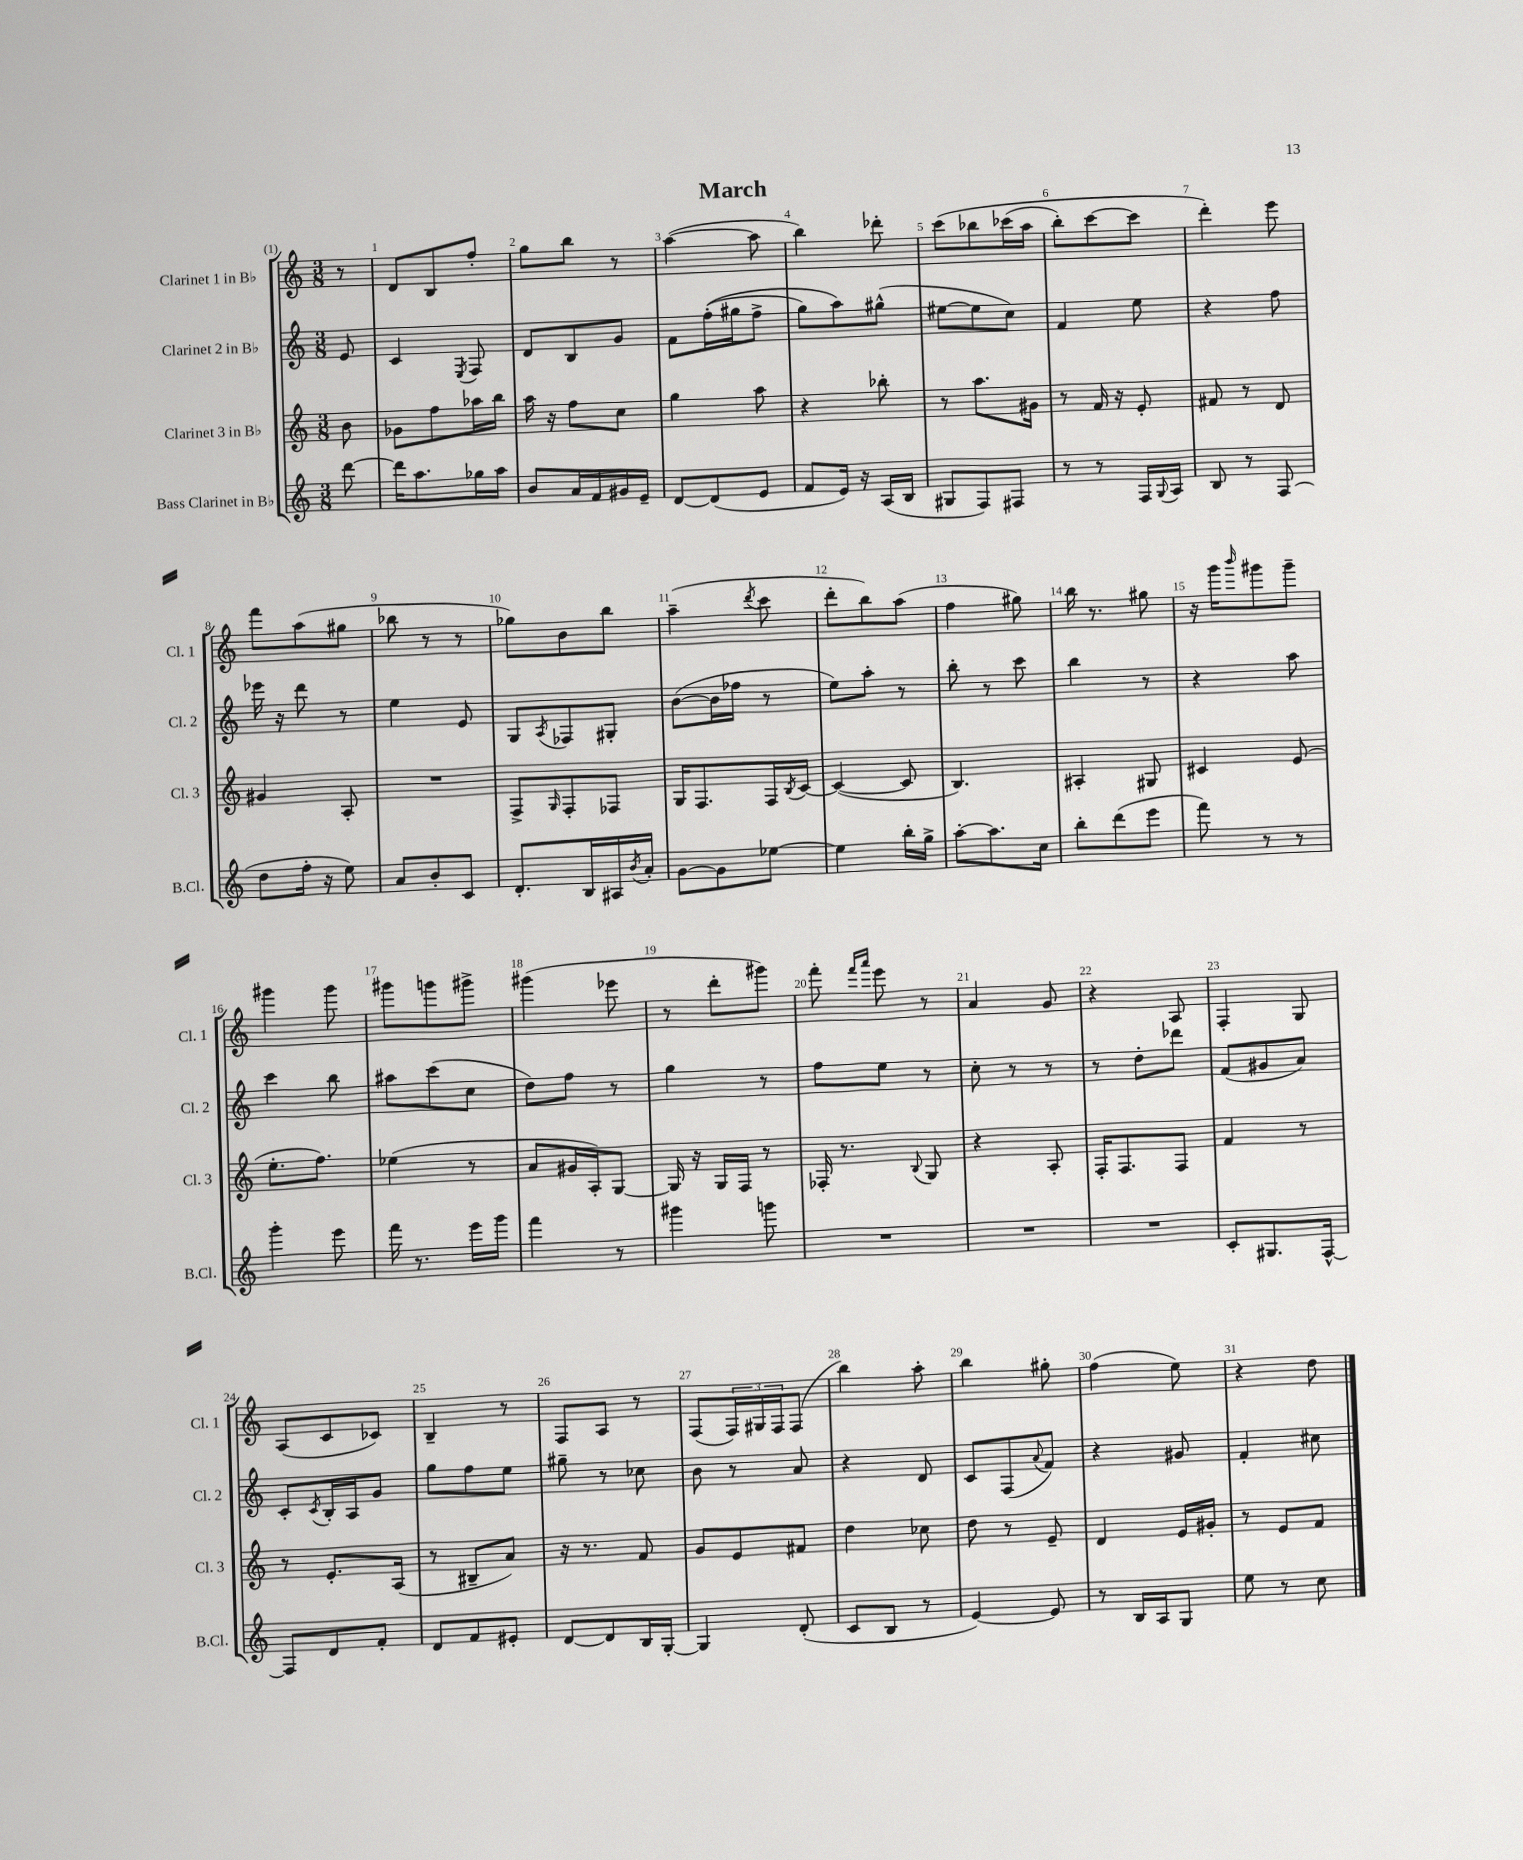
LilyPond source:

\header { title = "March" }
<<
\new StaffGroup <<
\new Staff = "s0" \with { instrumentName = "Clarinet 1 in Bb" shortInstrumentName = "Cl. 1" } {
    \clef treble \key c \major \numericTimeSignature \time 3/8 \partial 8
    r8 |
    d'8 b8 f''8-. |
    g''8 b''8 r8 |
    a''4~( a''8 |
    b''4) des'''8-. |
    c'''8\( bes''8 ces'''16( a''16 |
    b''8-.) c'''8~ c'''8 |
    d'''4-.\) e'''8 |
    f'''8 a''8( gis''8 |
    bes''8 r8 r8 |
    ges''8) b'8 b''8 |
    a''4--( \acciaccatura { d'''8 } c'''8 |
    d'''8-. b''8) a''8( |
    f''4 gis''8) |
    b''16 r8. gis''8 |
    r16 g'''16 \grace { b'''16 } gis'''8 gis'''8-- |
    gis'''4 gis'''8 |
    gis'''8 g'''8 gis'''8-> |
    gis'''4( ees'''8 |
    r8 d'''8-. gis'''8) |
    f'''8-. \grace { f'''16 a'''16 } e'''8 r8 |
    a'4 g'8 |
    r4 a8 |
    f4-. g8 |
    a8( c'8 ces'8) |
    b4-- r8 |
    f8 a8 r8 |
    f8( \tuplet 3/2 { f16) gis16 f16 } f8( |
    b''4) a''8-. |
    b''4 gis''8-. |
    f''4( e''8) |
    r4 d''8 \bar "|." |
}
\new Staff = "s1" \with { instrumentName = "Clarinet 2 in Bb" shortInstrumentName = "Cl. 2" } {
    \clef treble \key c \major \numericTimeSignature \time 3/8 \partial 8
    e'8 |
    c'4 \acciaccatura { e8 } f8 |
    d'8 b8 g'8 |
    f'8 f''16-.(\( gis''16 f''8-> |
    g''8) a''8\) gis''8-^( |
    eis''8~ eis''8 c''8) |
    f'4 e''8 |
    r4 f''8 |
    ees'''16 r16 d'''8 r8 |
    e''4 e'8 |
    g8 \acciaccatura { a8 } fes8 gis8-. |
    b'8~( b'16 fes''16 r8 |
    e''8) a''8-. r8 |
    b''8-. r8 c'''8 |
    b''4 r8 |
    r4 a''8 |
    c'''4 b''8 |
    ais''8 c'''8( c''8 |
    d''8) f''8 r8 |
    g''4 r8 |
    f''8 e''8 r8 |
    c''8-. r8 r8 |
    r8 d''8-. des'''8 |
    f'8( gis'8 a'8) |
    c'8-. \acciaccatura { c'8 } b16-. a16 g'8 |
    g''8 f''8 e''8 |
    gis''8-- r8 ces''8 |
    b'8 r8 a'8 |
    r4 d'8 |
    c'8 f8( \appoggiatura { a'8 } f'8) |
    r4 gis'8 |
    f'4-. cis''8 \bar "|." |
}
\new Staff = "s2" \with { instrumentName = "Clarinet 3 in Bb" shortInstrumentName = "Cl. 3" } {
    \clef treble \key c \major \numericTimeSignature \time 3/8 \partial 8
    b'8 |
    ges'8 f''8 aes''16 b''16 |
    a''16 r16 f''8 c''8 |
    g''4 a''8 |
    r4 bes''8-. |
    r8 a''8. gis'16 |
    r8 f'16 r16 e'8-. |
    fis'8 r8 d'8 |
    gis'4 a8-. |
    R4. |
    f8-> \grace { g16 } f8-. fes8 |
    g16 f8. f16 \acciaccatura { b8 } c'16~ |
    c'4~( c'8 |
    b4.) |
    ais4-. gis8 |
    cis'4 e'8( |
    e''8.-. f''8.) |
    ees''4( r8 |
    a'8 gis'16 a16-.) g8~ |
    g16 r16 g16 f16 r8 |
    fes16-. r8. \appoggiatura { b8 } g8 |
    r4 a8-. |
    f16-. f8. f8 |
    f'4 r8 |
    r8 e'8.-. a16( |
    r8 bis8-- a'8) |
    r16 r8. f'8 |
    g'8 e'8 fis'8 |
    d''4 ces''8 |
    d''8 r8 e'8-- |
    d'4 e'16 gis'16-. |
    r8 e'8 f'8 \bar "|." |
}
\new Staff = "s3" \with { instrumentName = "Bass Clarinet in Bb" shortInstrumentName = "B.Cl." } {
    \clef treble \key c \major \numericTimeSignature \time 3/8 \partial 8
    d'''8~ |
    d'''16 a''8. ges''16 a''16 |
    b'8 a'16 f'16 gis'16 e'16-- |
    d'8~ d'8( e'8 |
    f'8 e'16) r16 a16( b16 |
    gis8 f8) fis8 |
    r8 r8 f16 \appoggiatura { g8 } a16 |
    b8 r8 f8( |
    d''8 f''16-. r16 e''8) |
    a'8 b'8-. c'8 |
    d'8.-. b16 ais16 \acciaccatura { b'8 } a'16-. |
    g'8~ g'8 ees''8~ |
    ees''4 b''16-. g''16-> |
    a''8~-. a''8. c''16 |
    b''8-. d'''8( e'''8 |
    f'''8) r8 r8 |
    g'''4-. e'''8 |
    f'''16 r8. e'''16 g'''16 |
    f'''4 r8 |
    gis'''4 g'''8 |
    R4. |
    R4. |
    R4. |
    c'8-. gis8. f16~-^ |
    f8 d'8 f'8-. |
    d'8 f'8 eis'8-. |
    d'8~ d'8 b16 g16~-. |
    g4 d'8-.( |
    c'8 b8 r8 |
    e'4~) e'8 |
    r8 b16 a16 g8 |
    e''8 r8 c''8 \bar "|." |
}
>>
>>
\layout { \context { \Score \override BarNumber.break-visibility = ##(#f #t #t) barNumberVisibility = #all-bar-numbers-visible } }
